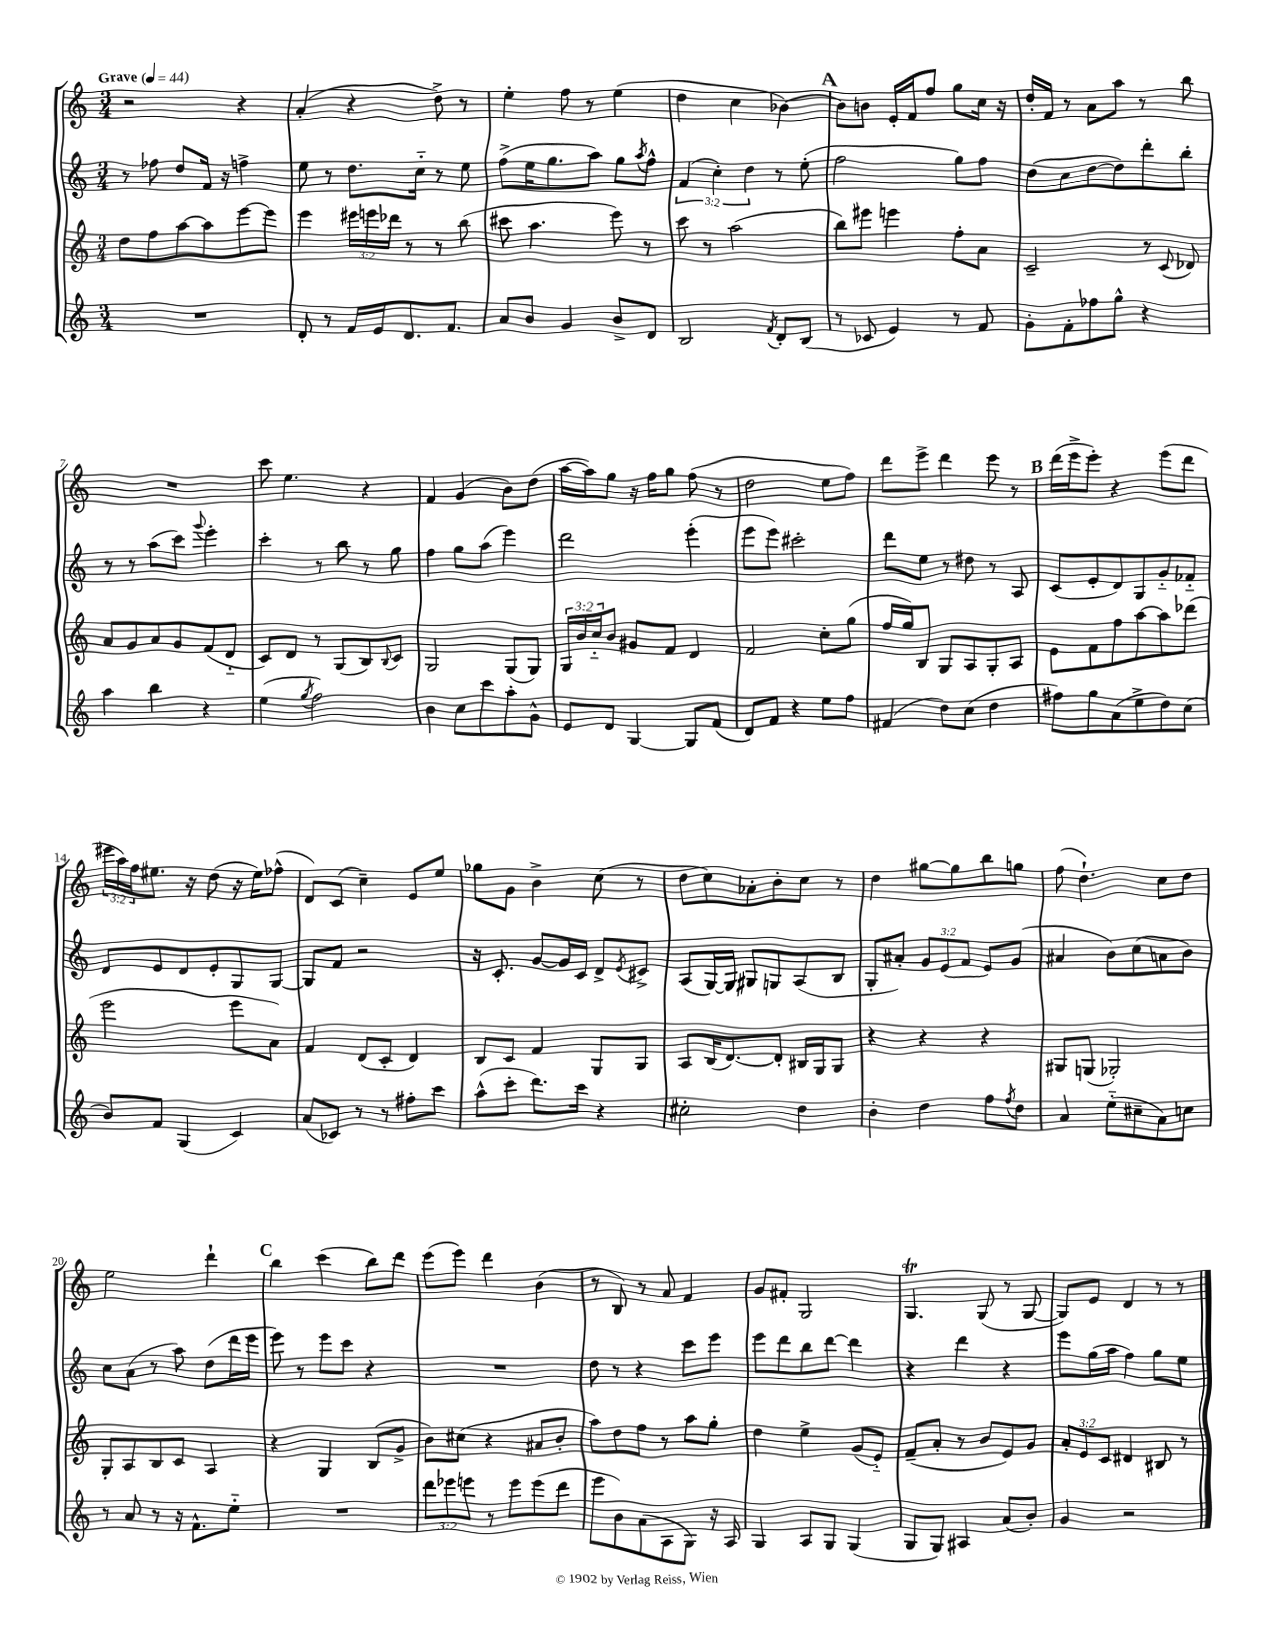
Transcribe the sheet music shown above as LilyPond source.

<<
\new StaffGroup <<
\new Staff = "s0" {
    \clef treble \key c \major \numericTimeSignature \time 3/4 \override Staff.TupletNumber.text = #tuplet-number::calc-fraction-text \tempo "Grave" 4 = 44
    r2 r4 |
    a'4-.( r4 d''8->) r8 |
    e''4-. f''8 r8 e''4( |
    d''4 c''4 bes'4~) |
    \mark \markup { \bold "A" } bes'8 b'8 e'16-. f'16 f''8 g''8 c''16 r16 |
    d''16-. f'16 r8 a'8 a''8 r8 b''8 |
    R2. |
    c'''8 e''4. r4 |
    f'4 g'4( b'8) d''8( |
    a''16~ a''16) g''8 r16 f''16 g''8 f''8( r8 |
    d''2 e''8 f''8) |
    d'''8 e'''8-> d'''4 e'''8 r8 |
    \mark \markup { \bold "B" } d'''16( e'''16-> e'''8-.) r4 e'''8( d'''8 |
    \tuplet 3/2 { eis'''16 a''16) f''16 } eis''8. r16 d''8( r16 eis''16) fes''8-^( |
    d'8) c'8( c''4--) e'8 e''8 |
    ges''8 g'8 b'4-> c''8( r8 |
    d''8 c''8) aes'8-. b'8-. c''8 r8 |
    d''4 gis''8~ gis''8 b''8 g''8 |
    f''8( d''4.-!) c''8 d''8 |
    e''2 d'''4-! |
    \mark \markup { \bold "C" } b''4 c'''4( b''8) d'''8 |
    e'''8( e'''8) d'''4 b'4( |
    r8 b8) r8 a'8 f'4 |
    g'8 fis'8-. g2 |
    g4.\trill g8( r8 g8~ |
    g8) e'8 d'4 r8 r8 \bar "|." |
}
\new Staff = "s1" {
    \clef treble \key c \major \numericTimeSignature \time 3/4 \override Staff.TupletNumber.text = #tuplet-number::calc-fraction-text
    r8 fes''8 d''8 f'16 r16 f''4-> |
    e''8 r8 d''8. c''16-_ r8 e''8 |
    f''8->( e''16 g''8. a''8) g''8 \acciaccatura { a''8 } f''8-^ |
    \tuplet 3/2 { f'4( c''4-.) d''4 } r8 e''8-.( |
    \mark \markup { \bold "A" } f''2 g''8) f''8 |
    d''8( c''8 d''8~ d''8) d'''8-. b''8-. |
    r8 r8 a''8( c'''8) \appoggiatura { g'''8 } e'''4-. |
    c'''4-. r8 b''8 r8 g''8 |
    f''4 g''8 a''8( e'''4) |
    d'''2 e'''4-.( |
    e'''8 e'''8) cis'''2-. |
    d'''8 e''8 r8 dis''8 r8 a8 |
    \mark \markup { \bold "B" } c'8( e'8-. d'8) g8 g'8-_ fes'8-_ |
    d'8 e'8 d'8 e'8-. g8 g8~ |
    g8 f'8 r2 |
    r16 c'8.-. g'8~ g'16 c'16 d'8-> \acciaccatura { e'8 } cis'8-> |
    a8( g16~) g16 gis8 g8 a8( b8 |
    g8-. ais'8-.) \tuplet 3/2 { g'8 e'8( f'8 } e'8) g'8( |
    ais'4 b'8) c''8( a'8 b'8) |
    c''8 a'8( r8 a''8) d''8( d'''16 e'''16 |
    \mark \markup { \bold "C" } e'''8) r8 e'''8 c'''8 r4 |
    R2. |
    d''8 r8 r4 c'''8 e'''8 |
    e'''8 d'''8 b''8 d'''8~ d'''4 |
    r4 d'''4 r4 |
    e'''8 g''16( a''16 f''4) g''8 e''8 \bar "|." |
}
\new Staff = "s2" {
    \clef treble \key c \major \numericTimeSignature \time 3/4 \override Staff.TupletNumber.text = #tuplet-number::calc-fraction-text
    d''8 f''8 a''8~ a''8 e'''8~ e'''8 |
    e'''4 \tuplet 3/2 { eis'''16 e'''16 des'''16 } r8 r8 b''8( |
    cis'''8 a''4. e'''8) r8 |
    c'''8 r8 a''2( |
    \mark \markup { \bold "A" } b''8) eis'''8 e'''4 f''8-. a'8 |
    c'2-- r8 \appoggiatura { c'8 } des'8 |
    a'8 g'8 a'8 g'8 f'8( d'8-_ |
    c'8) d'8 r8 g8( b8) \appoggiatura { b8 } c'8 |
    g2 g8( g8) |
    \tuplet 3/2 { g16 b'16 c''16-_ } b'8 gis'8 f'8 d'4 |
    f'2 c''8-. g''8( |
    f''16 g''16) b8 g8 a8 g8-. a8 |
    \mark \markup { \bold "B" } e'8 f'8 f''8 a''8~ a''8 des'''8( |
    e'''2 e'''8 a'8) |
    f'4 d'8( c'8-. d'4) |
    b8 c'8 f'4 g8 g8 |
    a8 b16( d'8.~) d'8-. bis16 g16 g8 |
    r4 r4 r4 |
    gis8 g8( ges2-.) |
    g8-. a8 b8 c'8 a4 |
    \mark \markup { \bold "C" } r4 g4 b8( g'8-> |
    b'8) cis''8( r4 ais'8 b'8-. |
    a''8) d''8 f''8 r8 a''8 g''8-. |
    d''4 e''4-> g'8( e'8-_) |
    f'8--( a'8-. r8 b'8 e'8) g'8 |
    \tuplet 3/2 { a'8-. e'8 c'8 } dis'4 bis8 r8 \bar "|." |
}
\new Staff = "s3" {
    \clef treble \key c \major \numericTimeSignature \time 3/4 \override Staff.TupletNumber.text = #tuplet-number::calc-fraction-text
    R2. |
    d'8-. r8 f'16 e'16 d'8. f'8. |
    a'8 b'8 g'4 b'8-> d'8 |
    b2 \acciaccatura { f'8 } d'8-. b8( |
    \mark \markup { \bold "A" } r8 ces'8 e'4) r8 f'8 |
    g'8-. f'8-. fes''8 g''8-^ r4 |
    a''4 b''4 r4 |
    e''4( \acciaccatura { g''8 } f''2) |
    b'4 c''8 c'''8 a''8-. g'8-^ |
    e'8 d'8 g4~ g8 f'8( |
    d'8) f'8 r4 e''8 f''8 |
    fis'4( d''8) c''8( d''4 |
    \mark \markup { \bold "B" } fis''8) g''8 a'8( e''8-> d''8) c''8( |
    b'8) f'8 g4( c'4) |
    a'8( ces'8) r8 r8 fis''8-. c'''8 |
    a''8-^( c'''8-. d'''8.) c'''16 r4 |
    cis''2-. d''4 |
    b'4-. d''4 f''8 \acciaccatura { f''8 } d''8 |
    a'4 e''8-_( cis''8-- a'8) c''8 |
    r8 a'8 r8 r16 f'8.-^ e''8-_ |
    \mark \markup { \bold "C" } R2. |
    \tuplet 3/2 { d'''8 ees'''8 e'''8 } r8 e'''8 e'''8( d'''8 |
    e'''8 b'8) a'8( a8 g8) r16 a16 |
    g4 a8 g8 g4( |
    g8 g8) ais4 a'8( b'8-.) |
    g'4 r2 \bar "|." |
}
>>
>>
